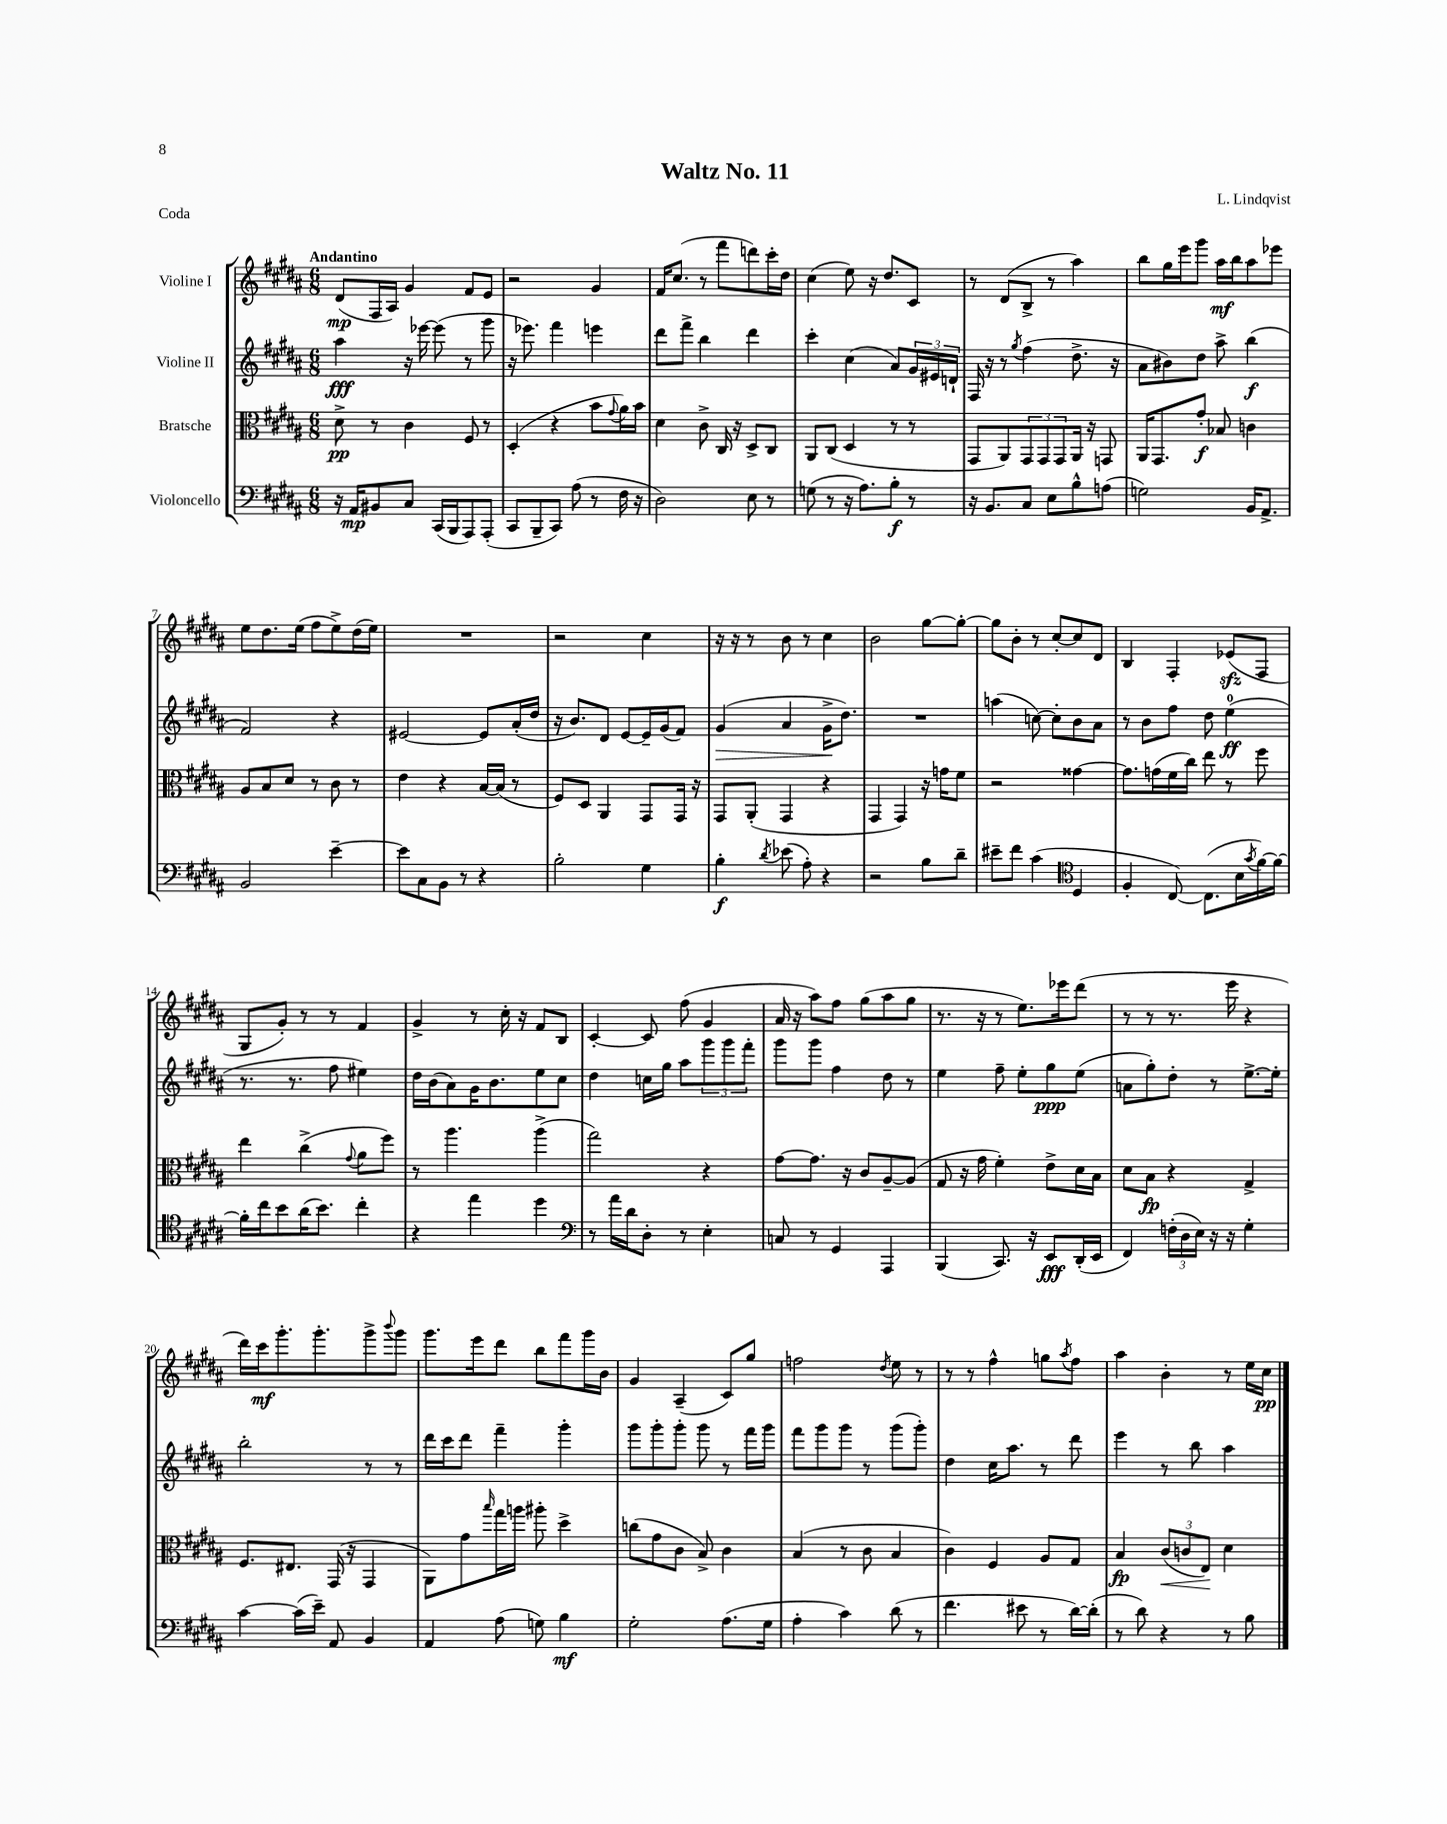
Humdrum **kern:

**kern	**dynam	**kern	**dynam	**kern	**dynam	**kern	**dynam
*part4	*part4	*part3	*part3	*part2	*part2	*part1	*part1
*staff4	*staff4	*staff3	*staff3	*staff2	*staff2	*staff1	*staff1
*I"Violoncello	*	*I"Bratsche	*	*I"Violine II	*	*I"Violine I	*
*clefF4	*	*clefC3	*	*clefG2	*	*clefG2	*
*k[f#c#g#d#a#]	*	*k[f#c#g#d#a#]	*	*k[f#c#g#d#a#]	*	*k[f#c#g#d#a#]	*
*M6/8	*	*M6/8	*	*M6/8	*	*M6/8	*
=1	=1	=1	=1	=1	=1	=1	=1
!	!	!	!	!	!	!LO:TX:a:B:t=Andantino	!
16r	.	8d#^\	pp	4aa#\	fff	(8d#/L	mp
16AA#/KL	mp	.	.	.	.	.	.
8BB#X/	.	8r	.	.	.	16F#/L	.
.	.	.	.	.	.	16A#/JJ)	.
8C#/J	.	4c#\	.	16r	.	4g#/	.
.	.	.	.	[16eee-X\	.	.	.
(16CC#/LL	.	.	.	(8eee-\]	.	.	.
16BBB/J	.	.	.	.	.	.	.
8AAA#/)	.	8F#/	.	8r	.	8f#/L	.
(8AAA#'/J	.	8r	.	8ggg#\	.	8e/J	.
=2	=2	=2	=2	=2	=2	=2	=2
8CC#/L	.	(4D#'/	.	16r	.	2r	.
.	.	.	.	8.eee-X\)	.	.	.
8BBB~/	.	.	.	.	.	.	.
8CC#/J)	.	4r	.	4fff#\	.	.	.
(8A#\	.	.	.	.	.	.	.
8r	.	8b\L	.	4eeen\	.	4g#/	.
.	.	8qqg#/	.	.	.	.	.
16F#\	.	16a#\L)	.	.	.	.	.
16r	.	16b\JJ	.	.	.	.	.
=3	=3	=3	=3	=3	=3	=3	=3
2D#\)	.	4d#\	.	8ddd#\L	.	16f#/KL	.
.	.	.	.	.	.	(8.cc#/J	.
.	.	.	.	8fff#^\J	.	.	.
.	.	8c#^\	.	4bb\	.	8r	.
.	.	16C#/	.	.	.	8fff#\L	.
.	.	16r	.	.	.	.	.
8E\	.	8D#^/L	.	4ddd#\	.	8dddn\)	.
8r	.	8C#/J	.	.	.	16ccc#'\L	.
.	.	.	.	.	.	16dd#\JJ	.
=4	=4	=4	=4	=4	=4	=4	=4
(8Gn\	.	8AA#/L	.	4ccc#'\	.	(4cc#\	.
8r	.	(8C#/J	.	.	.	.	.
16r	.	4D#/	.	(4cc#\	.	8ee\)	.
8.A#\L)	.	.	.	.	.	.	.
.	.	.	.	.	.	16r	.
.	.	.	.	.	.	8.dd#/L	.
8B'\J	f	8r	.	8a#/L)	.	.	.
8r	.	8r	.	24g#/L	.	8c#/J	.
.	.	.	.	24e#X/	.	.	.
.	.	.	.	24dn`/JJ	.	.	.
=5	=5	=5	=5	=5	=5	=5	=5
16r	.	8GG#/L	.	16F#/	.	8r	.
8.BB/L	.	.	.	16r	.	.	.
.	.	8AA#/)	.	8r	.	(8d#/L	.
.	.	.	.	8qgg#/	.	.	.
8C#/J	.	12GG#/	.	(4ff#\	.	8B^/J	.
.	.	12GG#/	.	.	.	.	.
8E\L	.	.	.	.	.	8r	.
.	.	12GG#/	.	.	.	.	.
8B^^\	.	16AA#/Jk	.	8.dd#^\	.	4aa#\)	.
.	.	16r	.	.	.	.	.
(8An\J	.	8GGn/	.	.	.	.	.
.	.	.	.	16r	.	.	.
=6	=6	=6	=6	=6	=6	=6	=6
2Gn\)	.	16AA#/KL	.	8a#\L	.	8bb\L	.
.	.	8.GG#/	.	.	.	.	.
.	.	.	.	8b#X\)	.	16gg#\L	.
.	.	.	.	.	.	16eee\J	.
.	.	8g#'/J	f	8dd#\J	.	8ggg#\J	.
.	.	8B-X/	.	8aa#^\	.	16aa#\LL	mf
.	.	.	.	.	.	16bb\J	.
16BB/KL	.	4cn\	.	(4bb\	f	8aa#\	.
8.AA#^/J	.	.	.	.	.	.	.
.	.	.	.	.	.	8eee-X\J	.
!!LO:LB:g=z
=7	=7	=7	=7	=7	=7	=7	=7
2BB/	.	8A#/L	.	2f#/)	.	8ee\L	.
.	.	8B/	.	.	.	8.dd#\	.
.	.	8d#/J	.	.	.	.	.
.	.	.	.	.	.	(16ee\Jk	.
.	.	8r	.	.	.	8ff#\L	.
[4e~\	.	8c#\	.	4r	.	8ee^\)	.
.	.	8r	.	.	.	(16dd#\L	.
.	.	.	.	.	.	16ee\JJ)	.
=8	=8	=8	=8	=8	=8	=8	=8
8e\L]	.	4e\	.	[2e#X/	.	2.r	.
8C#\	.	.	.	.	.	.	.
8BB\J	.	4r	.	.	.	.	.
8r	.	.	.	.	.	.	.
4r	.	[16B/LL	.	8e#/L]	.	.	.
.	.	(16B/JJ]	.	.	.	.	.
.	.	8r	.	(16a#'/L	.	.	.
.	.	.	.	16dd#/JJ	.	.	.
=9	=9	=9	=9	=9	=9	=9	=9
2B'\	.	8F#/L)	.	16r	.	2r	.
.	.	.	.	8.b/L)	.	.	.
.	.	8D#/J	.	.	.	.	.
.	.	4AA#/	.	8d#/J	.	.	.
.	.	.	.	[8e/L	.	.	.
4G#\	.	8GG#/L	.	16e~/L]	.	4cc#\	.
.	.	.	.	(16g#/J	.	.	.
.	.	16GG#/Jk	.	8f#/J)	.	.	.
.	.	16r	.	.	.	.	.
=10	=10	=10	=10	=10	=10	=10	=10
!	!	!	!	!	!LO:HP:b	!	!
4B'\	f	8GG#/L	.	(4g#/	>	16r	.
.	.	.	.	.	.	16r	.
.	.	(8AA#'/J	.	.	.	8r	.
8qd#/	.	.	.	.	.	.	.
(8e-X\	.	4GG#/	.	4a#/	.	8b\	.
8A#'\)	.	.	.	.	.	8r	.
4r	.	4r	.	16g#^\KL	.	4cc#\	.
.	.	.	.	8.dd#\J)	]	.	.
=11	=11	=11	=11	=11	=11	=11	=11
2r	.	4GG#/	.	2.r	.	2b\	.
.	.	4GG#/)	.	.	.	.	.
8B\L	.	16r	.	.	.	[8gg#\L	.
.	.	16gn\KL	.	.	.	.	.
8d#~\J	.	8f#\J	.	.	.	8gg#'\J_	.
=12	=12	=12	=12	=12	=12	=12	=12
8e#X~\L	.	2r	.	(4aan\	.	8gg#\L]	.
8f#\J	.	.	.	.	.	8b'\J	.
(4c#\	.	.	.	[8ccn\)	.	8r	.
.	.	.	.	8cc'\L]	.	[8cc#'/L	.
*clefC4	*	*	*	*	*	*	*
4D#/	.	[4g##X\	.	8b\	.	8cc#/]	.
.	.	.	.	8a#\J	.	8d#/J	.
=13	=13	=13	=13	=13	=13	=13	=13
4F#'/	.	8.g##\L]	.	8r	.	4B/	.
.	.	.	.	8b\L	.	.	.
.	.	(16gn\L	.	.	.	.	.
[8C#/)	.	16f#\	.	8ff#\J	.	4F#'/	.
.	.	16cc#\JJ)	.	.	.	.	.
(8.C#\L]	.	8ee\	.	8dd#\	.	.	.
.	.	8r	.	(4ee\	ff	(8e-Xzz/L	.
16B\L	.	.	.	.	.	.	.
8qg#/	.	.	.	.	.	.	.
[16f#\)	.	8ff#\	.	.	.	8F#/J	.
16f#\JJ_	.	.	.	.	.	.	.
!!LO:LB:g=z
=14	=14	=14	=14	=14	=14	=14	=14
16f#'\LL]	.	4ee\	.	8.r	.	8G#/L	.
16cc#\J	.	.	.	.	.	.	.
8b\	.	.	.	.	.	8g#'/J)	.
.	.	.	.	8.r	.	.	.
(16a#\K	.	(4cc#^\	.	.	.	8r	.
8.b\J)	.	.	.	.	.	.	.
.	.	.	.	8ff#\	.	8r	.
.	.	8qqg#/	.	.	.	.	.
4cc#'\	.	8a#\L	.	4ee#X\)	.	4f#/	.
.	.	8ff#\J)	.	.	.	.	.
=15	=15	=15	=15	=15	=15	=15	=15
4r	.	8r	.	16dd#\LL	.	4g#^/	.
.	.	.	.	(16b\J	.	.	.
.	.	4.aa#\	.	8a#\)	.	.	.
4ee\	.	.	.	16g#\K	.	8r	.
.	.	.	.	8.b\	.	.	.
.	.	.	.	.	.	16cc#'\	.
.	.	.	.	.	.	16r	.
4dd#\	.	(4aa#^\	.	8ee\	.	8f#/L	.
.	.	.	.	8cc#\J	.	8B/J	.
=16	=16	=16	=16	=16	=16	=16	=16
*clefF4	*	*	*	*	*	*	*
8r	.	2gg#\)	.	4dd#\	.	[4c#'/	.
16a#\LL	.	.	.	.	.	.	.
16d#\J	.	.	.	.	.	.	.
8D#'\J	.	.	.	16ccn\LL	.	8c#/]	.
.	.	.	.	16gg#\JJ	.	.	.
8r	.	.	.	8aa#\L	.	(8ff#\	.
4E'\	.	4r	.	12ggg#\	.	4g#/	.
.	.	.	.	12ggg#\	.	.	.
.	.	.	.	12fff#'\J	.	.	.
=17	=17	=17	=17	=17	=17	=17	=17
8Cn/	.	[8g#\L	.	8ggg#\L	.	16a#/	.
.	.	.	.	.	.	16r	.
8r	.	8.g#\J]	.	8ggg#\J	.	8aa#\L)	.
4GG#/	.	.	.	4ff#\	.	8ff#\J	.
.	.	16r	.	.	.	.	.
.	.	8c#/L	.	.	.	(8gg#\L	.
4AAA#/	.	[8A#~/	.	8dd#\	.	8aa#\	.
.	.	(8A#/J]	.	8r	.	8gg#\J	.
=18	=18	=18	=18	=18	=18	=18	=18
(4BBB/	.	8G#/	.	4ee\	.	8.r	.
.	.	16r	.	.	.	.	.
.	.	16g#\	.	.	.	16r	.
8.CC#/)	.	4f#'\)	.	8ff#~\	.	8r	.
.	.	.	.	8ee'\L	.	8.ee\L)	.
16r	.	.	.	.	.	.	.
8EE/L	fff	8e^\L	.	8gg#\	ppp	.	.
.	.	.	.	.	.	16eee-X\k	.
(16DD#'/L	.	16d#\L	.	(8ee\J	.	(8ddd#\J	.
16EE/JJ	.	16B\JJ	.	.	.	.	.
=19	=19	=19	=19	=19	=19	=19	=19
4FF#/)	.	8d#\L	.	8an\L	.	8r	.
.	.	8B\J	fp	8gg#'\)	.	8r	.
(24Fn'\LL	.	4r	.	8dd#'\J	.	8.r	.
24D#\	.	.	.	.	.	.	.
24E\JJ)	.	.	.	.	.	.	.
16r	.	.	.	8r	.	.	.
16r	.	.	.	.	.	16eee\	.
4G#'\	.	4G#^/	.	[8.ee^\L	.	4r	.
.	.	.	.	16ee'\Jk]	.	.	.
!!LO:LB:g=z
=20	=20	=20	=20	=20	=20	=20	=20
[4c#\	.	8.F#/L	.	2bb'\	.	16ddd#\LL)	.
.	.	.	.	.	.	16ccc#\J	mf
.	.	.	.	.	.	8.ggg#'\	.
.	.	8.E#X/J	.	.	.	.	.
(16c#\LL]	.	.	.	.	.	.	.
16e~\JJ)	.	.	.	.	.	8.ggg#'\	.
8AA#/	.	(16GG#/	.	.	.	.	.
.	.	16r	.	.	.	.	.
4BB/	.	4GG#/	.	8r	.	8ggg#^\	.
.	.	.	.	.	.	8qqbbb/	.
.	.	.	.	8r	.	8ggg#\J	.
=21	=21	=21	=21	=21	=21	=21	=21
4AA#/	.	8AA#\L)	.	16ddd#\LL	.	8.ggg#\L	.
.	.	.	.	16ccc#\J	.	.	.
.	.	8g#\	.	8ddd#\J	.	.	.
.	.	.	.	.	.	16eee\k	.
.	.	16qqbb/	.	.	.	.	.
(8A#\	.	16gg#\L	.	4fff#~\	.	8ddd#\J	.
.	.	16aan\JJ	.	.	.	.	.
8Gn\)	.	8aa#X'\	.	.	.	8bb\L	.
4B\	mf	4dd#^\	.	4ggg#'\	.	8fff#\	.
.	.	.	.	.	.	16ggg#\L	.
.	.	.	.	.	.	16b\JJ	.
=22	=22	=22	=22	=22	=22	=22	=22
2G#'\	.	(8ccn\L	.	8ggg#\L	.	4g#/	.
.	.	8g#\	.	8ggg#'\	.	.	.
.	.	8c#\J	.	8ggg#'\J	.	(4A#~/	.
.	.	8B^/)	.	8ggg#\	.	.	.
(8.A#\L	.	4c#\	.	8r	.	8c#/L)	.
.	.	.	.	16fff#\LL	.	8gg#/J	.
16G#\Jk	.	.	.	16ggg#\JJ	.	.	.
=23	=23	=23	=23	=23	=23	=23	=23
4A#'\	.	(4B/	.	8fff#\L	.	2ffn\	.
.	.	.	.	8ggg#\	.	.	.
4c#\)	.	8r	.	8ggg#\J	.	.	.
.	.	8c#\	.	8r	.	.	.
.	.	.	.	.	.	8qdd#/	.
(8d#\	.	4B/	.	(8ggg#\L	.	8ee\	.
8r	.	.	.	8ggg#'\J)	.	8r	.
=24	=24	=24	=24	=24	=24	=24	=24
4.f#\	.	4c#\)	.	4dd#\	.	8r	.
.	.	.	.	.	.	8r	.
.	.	4F#/	.	16cc#\KL	.	4ff#^^\	.
.	.	.	.	8.aa#\J	.	.	.
8e#X\	.	.	.	.	.	.	.
8r	.	8A#/L	.	8r	.	8ggn\L	.
.	.	.	.	.	.	8qaa#/	.
[16d#\LL)	.	8G#/J	.	8ddd#\	.	8ff#\J	.
(16d#'\JJ]	.	.	.	.	.	.	.
=25	=25	=25	=25	=25	=25	=25	=25
8r	.	4B/	fp	4eee\	.	4aa#\	.
8d#\)	.	.	.	.	.	.	.
!	!	!	!LO:HP:b	!	!	!	!
4r	.	(12c#/L	<	8r	.	4b'\	.
.	.	12cn/	.	.	.	.	.
.	.	.	.	8bb\	.	.	.
.	.	12E/J)	.	.	.	.	.
8r	.	4d#\	[	4aa#\	.	8r	.
8B\	.	.	.	.	.	16ee\LL	.
.	.	.	.	.	.	16cc#\JJ	pp
==	==	==	==	==	==	==	==
*-	*-	*-	*-	*-	*-	*-	*-
